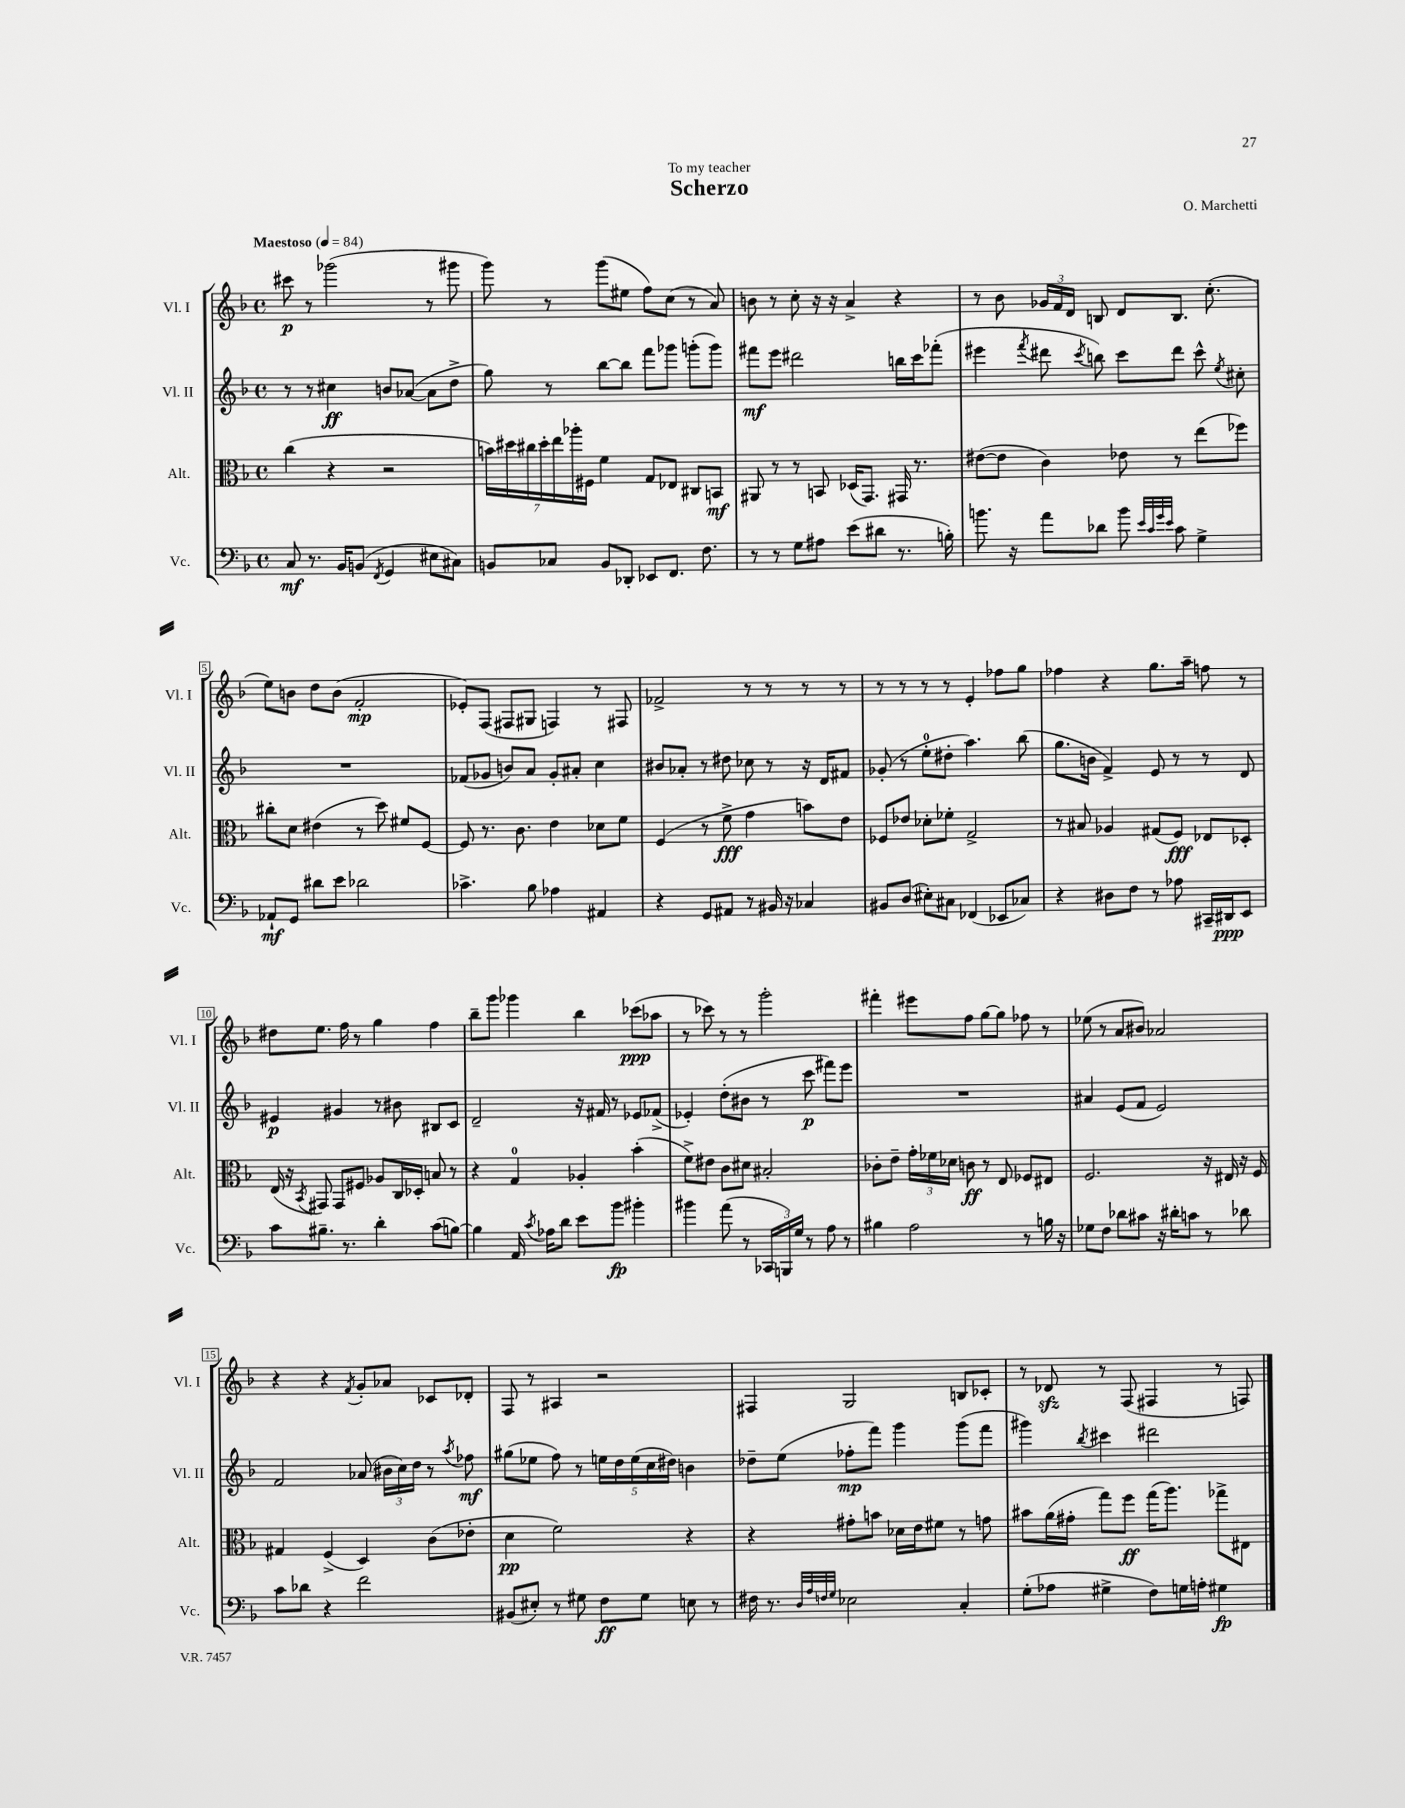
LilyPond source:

\header { title = "Scherzo" composer = "O. Marchetti" dedication = "To my teacher" }
<<
\new StaffGroup <<
\new Staff = "s0" \with { instrumentName = "Vl. I" shortInstrumentName = "Vl. I" } {
    \clef treble \key f \major \defaultTimeSignature \time 4/4 \tempo "Maestoso" 4 = 84
    \autoBeamOff cis'''8\p r8 ges'''2( r8 gis'''8 |
    g'''8) r8 g'''8[( eis''8] f''8[) c''8]( r8 a'8) |
    b'8 r8 c''8-. r16 r16 a'4-> r4 |
    r8 bes'8 \tuplet 3/2 { ges'16[ f'16 d'16] } b8 d'8[ b8.] c''8.-.( |
    e''8[) b'8] d''8[ b'8]( f'2-.\mp |
    ees'8[-.) f8]( fis8[ gis8] f4) r8 fis8 |
    fes'2-> r8 r8 r8 r8 |
    r8 r8 r8 r8 e'4-. fes''8[ g''8] |
    fes''4 r4 g''8.[ a''16]-- f''8 r8 |
    dis''8[ e''8.] f''16 r8 g''4 f''4 |
    bes''8[-- g'''8] ges'''4 bes''4 ces'''8[\ppp( aes''8] |
    r8 ces'''8) r8 r8 g'''2-. |
    fis'''4-. eis'''8[ f''8] g''8[~ g''8] fes''8 r8 |
    ees''8( r8 a'8[ bis'8]) aes'2 |
    r4 r4 \acciaccatura { f'8 } g'8[-. aes'8] ces'8[ des'8]-. |
    f8 r8 ais4 r2 |
    fis4 g2 b8[ ces'8]-. |
    r8 des'8\sfz r8 f8( fis4 r8 f8) \bar "|." |
}
\new Staff = "s1" \with { instrumentName = "Vl. II" shortInstrumentName = "Vl. II" } {
    \clef treble \key f \major \defaultTimeSignature \time 4/4
    \autoBeamOff r8 r8 cis''4\ff b'8[ aes'8]~( aes'8[ d''8]-> |
    g''8) r8 bes''8[~ bes''8] f'''8[ ges'''8] g'''8[-.( g'''8]) |
    fis'''8[\mf e'''8] dis'''2 b''16[ c'''16 fes'''8]-.( |
    eis'''4 \acciaccatura { f'''8 } dis'''8 \acciaccatura { c'''8 } b''8) c'''8[ dis'''8] c'''8-^ \acciaccatura { e''8 } cis''8-. |
    R1 |
    fes'8[( ges'8] b'8[) a'8] ges'8[-. ais'8]-. c''4 |
    bis'8[ aes'8]-. r8 dis''8 ces''8 r8 r16 d'16[ fis'8] |
    ges'8-.( r8 e''8[-0-. dis''8]-. a''4.) bes''8( |
    g''8.[ b'16] f'4->) e'8 r8 r8 d'8 |
    eis'4\p gis'4 r8 bis'8 bis8[ c'8] |
    d'2-- r16 fis'16 r8 ees'8[ fes'8]->( |
    ees'4-.) d''8[-.( bis'8] r8 c'''8\p fis'''8[) e'''8] |
    R1 |
    ais'4 e'8[( f'8] e'2) |
    f'2 aes'8( \tuplet 3/2 { bis'16[ c''16) d''16] } r8 \acciaccatura { a''8 } fes''8\mf |
    gis''8[( ees''8] f''8) r8 \tuplet 5/4 { e''16[ d''16 e''16( c''16 dis''16]) } b'4 |
    des''8[-- e''8]( fes''8[-.\mp f'''8]) g'''4 g'''8[( f'''8] |
    gis'''4) \acciaccatura { bes''8 } cis'''4 dis'''2 \bar "|." |
}
\new Staff = "s2" \with { instrumentName = "Alt." shortInstrumentName = "Alt." } {
    \clef alto \key f \major \defaultTimeSignature \time 4/4
    \autoBeamOff c''4( r4 r2 |
    \tuplet 7/4 { b'16[) dis''16 cis''16 dis''16-. e''16 aes''16-. fis16] } f'4 g8[ ees8] cis8[ b,8]\mf |
    ais,8 r8 r8 b,8 des16[( g,8.]) gis,16 r8. |
    eis'8[~( eis'8] c'4) ees'8 r8 e''8[( fes''8]) |
    cis''8[-. d'8] eis'4( r8 d''8) fis'8[ f8]~ |
    f8 r8. c'8. e'4 des'8[ f'8] |
    f4( r8 f'8->\fff g'4 b'8[) e'8] |
    fes8[ ees'8] des'8[-. fes'8]-. g2-> |
    r8 bis8 aes4 gis8[( f8]\fff) ees8[ des8]-. |
    e16( r16 \acciaccatura { bes,8 } gis,8) gis,8[ fis8] aes8[ c16 des16]-. b8 r8 |
    r4 g4-0 aes4-. bes'4-.( |
    f'8[->) eis'8] c'8[ dis'8] bis2-. |
    ces'8[-. e'8]-- \tuplet 3/2 { g'16[-. fes'16 des'16] } c'8\ff r8 e8 fes8[ eis8] |
    f2. r16 eis16 r16 f16 |
    gis4 f4->( d4) c'8[( ees'8]-. |
    d'4\pp f'2) r4 |
    r4 gis'8[-. b'8] des'16[ e'16 fis'8] r8 g'8 |
    bis'8[ a'16( gis'16]-. g''8[) f''8]\ff g''16[( a''8.]) ges''8[-> eis8] \bar "|." |
}
\new Staff = "s3" \with { instrumentName = "Vc." shortInstrumentName = "Vc." } {
    \clef bass \key f \major \defaultTimeSignature \time 4/4
    \autoBeamOff c8\mf r8. bes,16[ b,8]( \acciaccatura { f,8 } g,4 eis8[ cis8]) |
    b,8[ ces8] b,8[ des,8]-. ees,8[ f,8.] f8. |
    r8 r8 g8[ ais8] e'8[( dis'8] r8. b16-.) |
    b'8. r16 a'8[ des'8] b'8 \grace { e'32[ c'32 g'32 e'32] } c'8 g4-> |
    aes,8[-!\mf g,8] dis'8[ e'8] des'2 |
    ces'4.-> bes8 aes4 ais,4 |
    r4 g,8[ ais,8] r8 bis,16 r16 ces4 |
    bis,8[ d8]( eis8[-.) cis8] fes,4( ees,8[ ces8]) |
    r4 dis8[ f8] r8 aes8 cis,16[-- dis,16\ppp e,8] |
    c'8[ bis8.]-- r8. d'4-. c'8[( b8]~) |
    b4 a,16 \acciaccatura { c'8 } aes16[ d'8] e'8[ bes'8]\fp bis'4-. |
    bis'4 a'8( r8 \tuplet 3/2 { ces,16[ b,,16) g16] } r8 a8 r8 |
    bis4 a2 r8 b16 r16 |
    ges8[ f8] des'8[ cis'8] r16 dis'16[-. c'8] r8 des'8 |
    c'8[ des'8] r4 f'2 |
    bis,8[( eis8]-.) r8 gis8 f8[\ff gis8] e8 r8 |
    fis16 r8. \grace { d32[ a32 f32 g32] } ees2 c4-. |
    g8[-.( aes8] gis4-> f8[) g16 a16]-. gis4\fp \bar "|." |
}
>>
>>
\layout { \context { \Score \override BarNumber.stencil = #(make-stencil-boxer 0.1 0.3 ly:text-interface::print) } }
